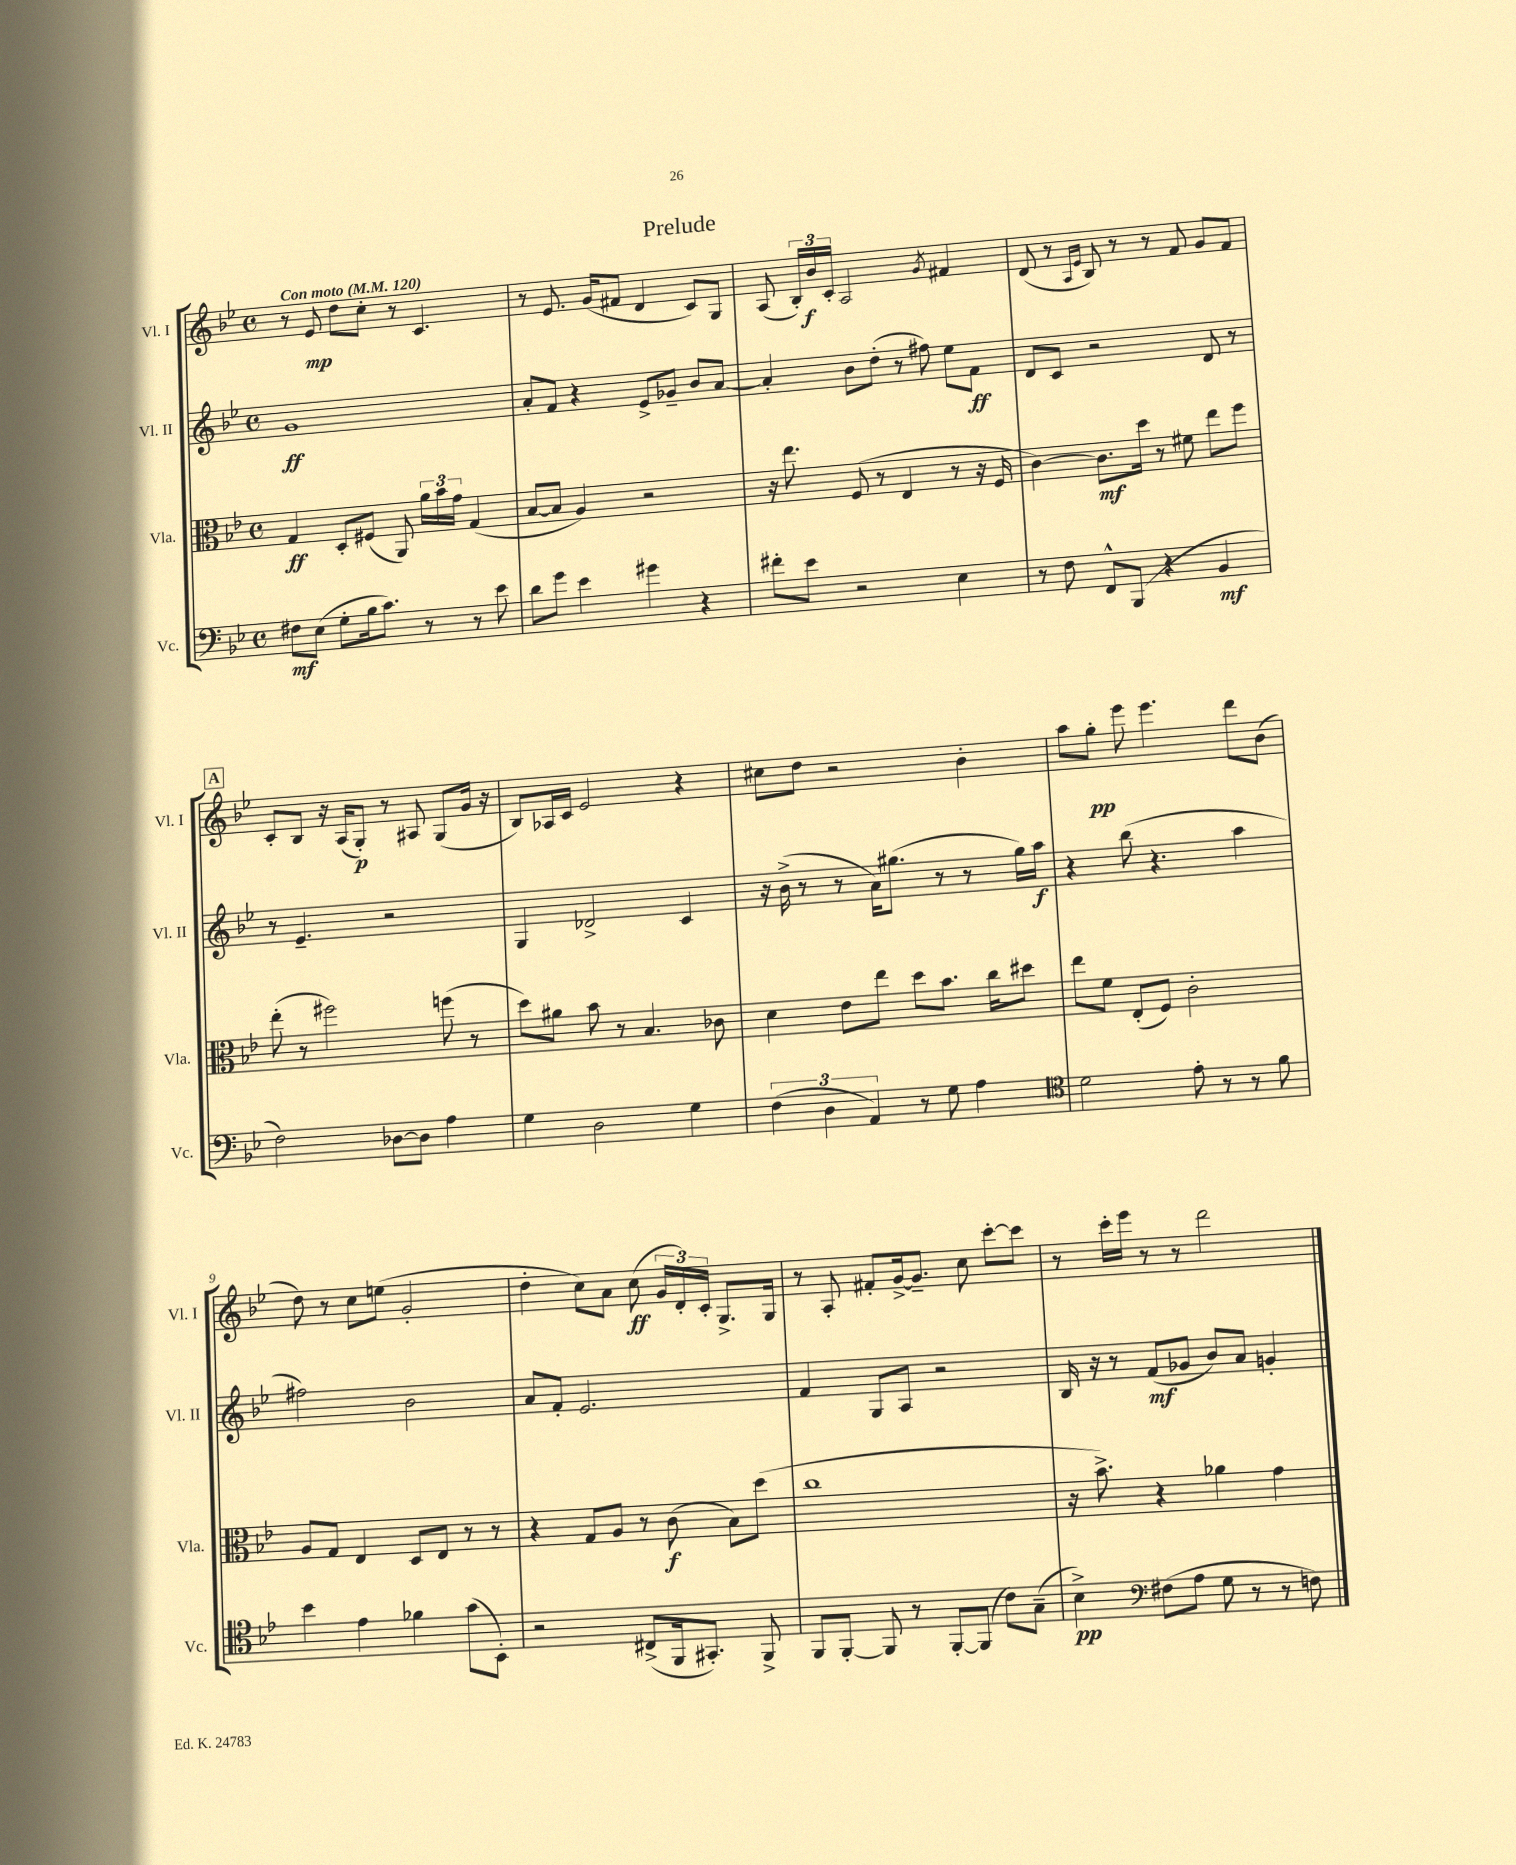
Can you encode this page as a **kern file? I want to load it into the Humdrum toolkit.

**kern	**kern	**kern	**kern
*staff4	*staff3	*staff2	*staff1
*clefF4	*clefC3	*clefG2	*clefG2
*k[b-e-]	*k[b-e-]	*k[b-e-]	*k[b-e-]
*M4/4	*M4/4	*M4/4	*M4/4
*met(c)	*met(c)	*met(c)	*met(c)
*MM120	*MM120	*MM120	*MM120
8F#	4G	1g	8r
(8E-	.	.	8e-
8G'	8D'	.	8dd
16B-	(8F#	.	8cc'
8.c)	.	.	.
.	8AA)	.	8r
8r	24a	.	4.c
.	24b-	.	.
.	24g	.	.
8r	(4G	.	.
8e-	.	.	.
=	=	=	=
8d	[8B-	8a'	8r
8g	8B-]	8f	8.e-
4e-	4A)	4r	.
.	.	.	(16g
.	.	.	8f#
4g#	2r	8e-^	4d
.	.	8g-~	.
4r	.	8b-	8c)
.	.	[8a	8G
=	=	=	=
8f#'	16r	4a']	(8A
.	8.ee-	.	.
8e-	.	.	24B-')
.	.	.	24b-
.	.	.	24c'
2r	(8F	8b-	2A
.	8r	(8dd'	.
.	4E-	8r	.
.	.	8ff#)	.
.	.	.	8qg
4E-	8r	8ee-	4f#
.	16r	8f	.
.	16F	.	.
=	=	=	=
8r	[4c)	8d	(8d
8F	.	8c	8r
.	.	.	16qqA
.	.	.	16qqe-
8FF^^	8.c]	2r	8B-)
(8BBB-	.	.	8r
.	16dd	.	.
4r	8r	.	8r
.	8f#	.	8f
4BB-	8ee-	8d	8g
.	8ff	8r	8f
=	=	=	=
2F)	(8ee-'	8r	8c'
.	8r	4.e-~	8B-
.	2ff#)	.	16r
.	.	.	(16A
.	.	.	8G')
[8D-	.	2r	8r
8D-]	.	.	8A#
4A	(8ff	.	(8G
.	8r	.	16g
.	.	.	16r
=	=	=	=
4G	8dd)	4G	8B-)
.	8a#	.	16A-
.	.	.	16c
2D	8b-	2d-^	2e-
.	8r	.	.
.	4.B-	.	.
4G	.	4c	4r
.	8c-	.	.
=	=	=	=
(6F	4d	16r	8cc#
.	.	(16b-^	.
.	.	8r	8dd
6D	.	.	.
.	8e-	8r	2r
6AA)	.	.	.
.	8ee-	16a)	.
.	.	(8.gg#	.
8r	8dd	.	.
8G	8.b-	8r	.
4A	.	8r	4b-'
.	16cc	.	.
.	8dd#	16gg#)	.
.	.	16aa	.
=	=	=	=
*clefC4	*	*	*
2d	8ee-	4r	8aa
.	8f	.	8gg'
.	(8E-'	(8bb-	8eee-
.	8F)	4.r	4.eee-
8e-'	2c'	.	.
8r	.	.	.
8r	.	4aa	8ddd
8f	.	.	(8b-
=	=	=	=
4b-	8A	2ff#)	8dd)
.	8G	.	8r
4e-	4E-	.	8cc
.	.	.	(8ee
4f-	8D	2b-	2g'
.	8E-	.	.
(8g	8r	.	.
8BB-')	8r	.	.
=	=	=	=
2r	4r	8a	4dd'
.	.	8f'	.
.	8G	2.e-	8cc)
.	8A	.	8a
(8C#^	8r	.	(8cc
16FF	(8c	.	24g
.	.	.	24d')
8.GG#')	.	.	.
.	.	.	24c'
.	8B-)	.	8.G^
8FF^	(8dd	.	.
.	.	.	16G
=	=	=	=
8FF	1cc	4f	8r
[8FF'	.	.	8A'
8FF]	.	8G	8f#'
8r	.	8A	[16g^
.	.	.	8.g~]
[8FF'	.	2r	.
(8FF]	.	.	8cc
8c)	.	.	[8ccc'
(8G~	.	.	8ccc]
=	=	=	=
4B-^)	16r	16B-	8r
.	8.b-^)	16r	.
.	.	8r	16ccc'
.	.	.	16eee-
*clefF4	*	*	*
(8F#	4r	(8f	8r
8A	.	8g-	8r
8G	4a-	8b-)	2ddd
8r	.	8a	.
8r	4g	4g'	.
8F)	.	.	.
==	==	==	==
*-	*-	*-	*-
